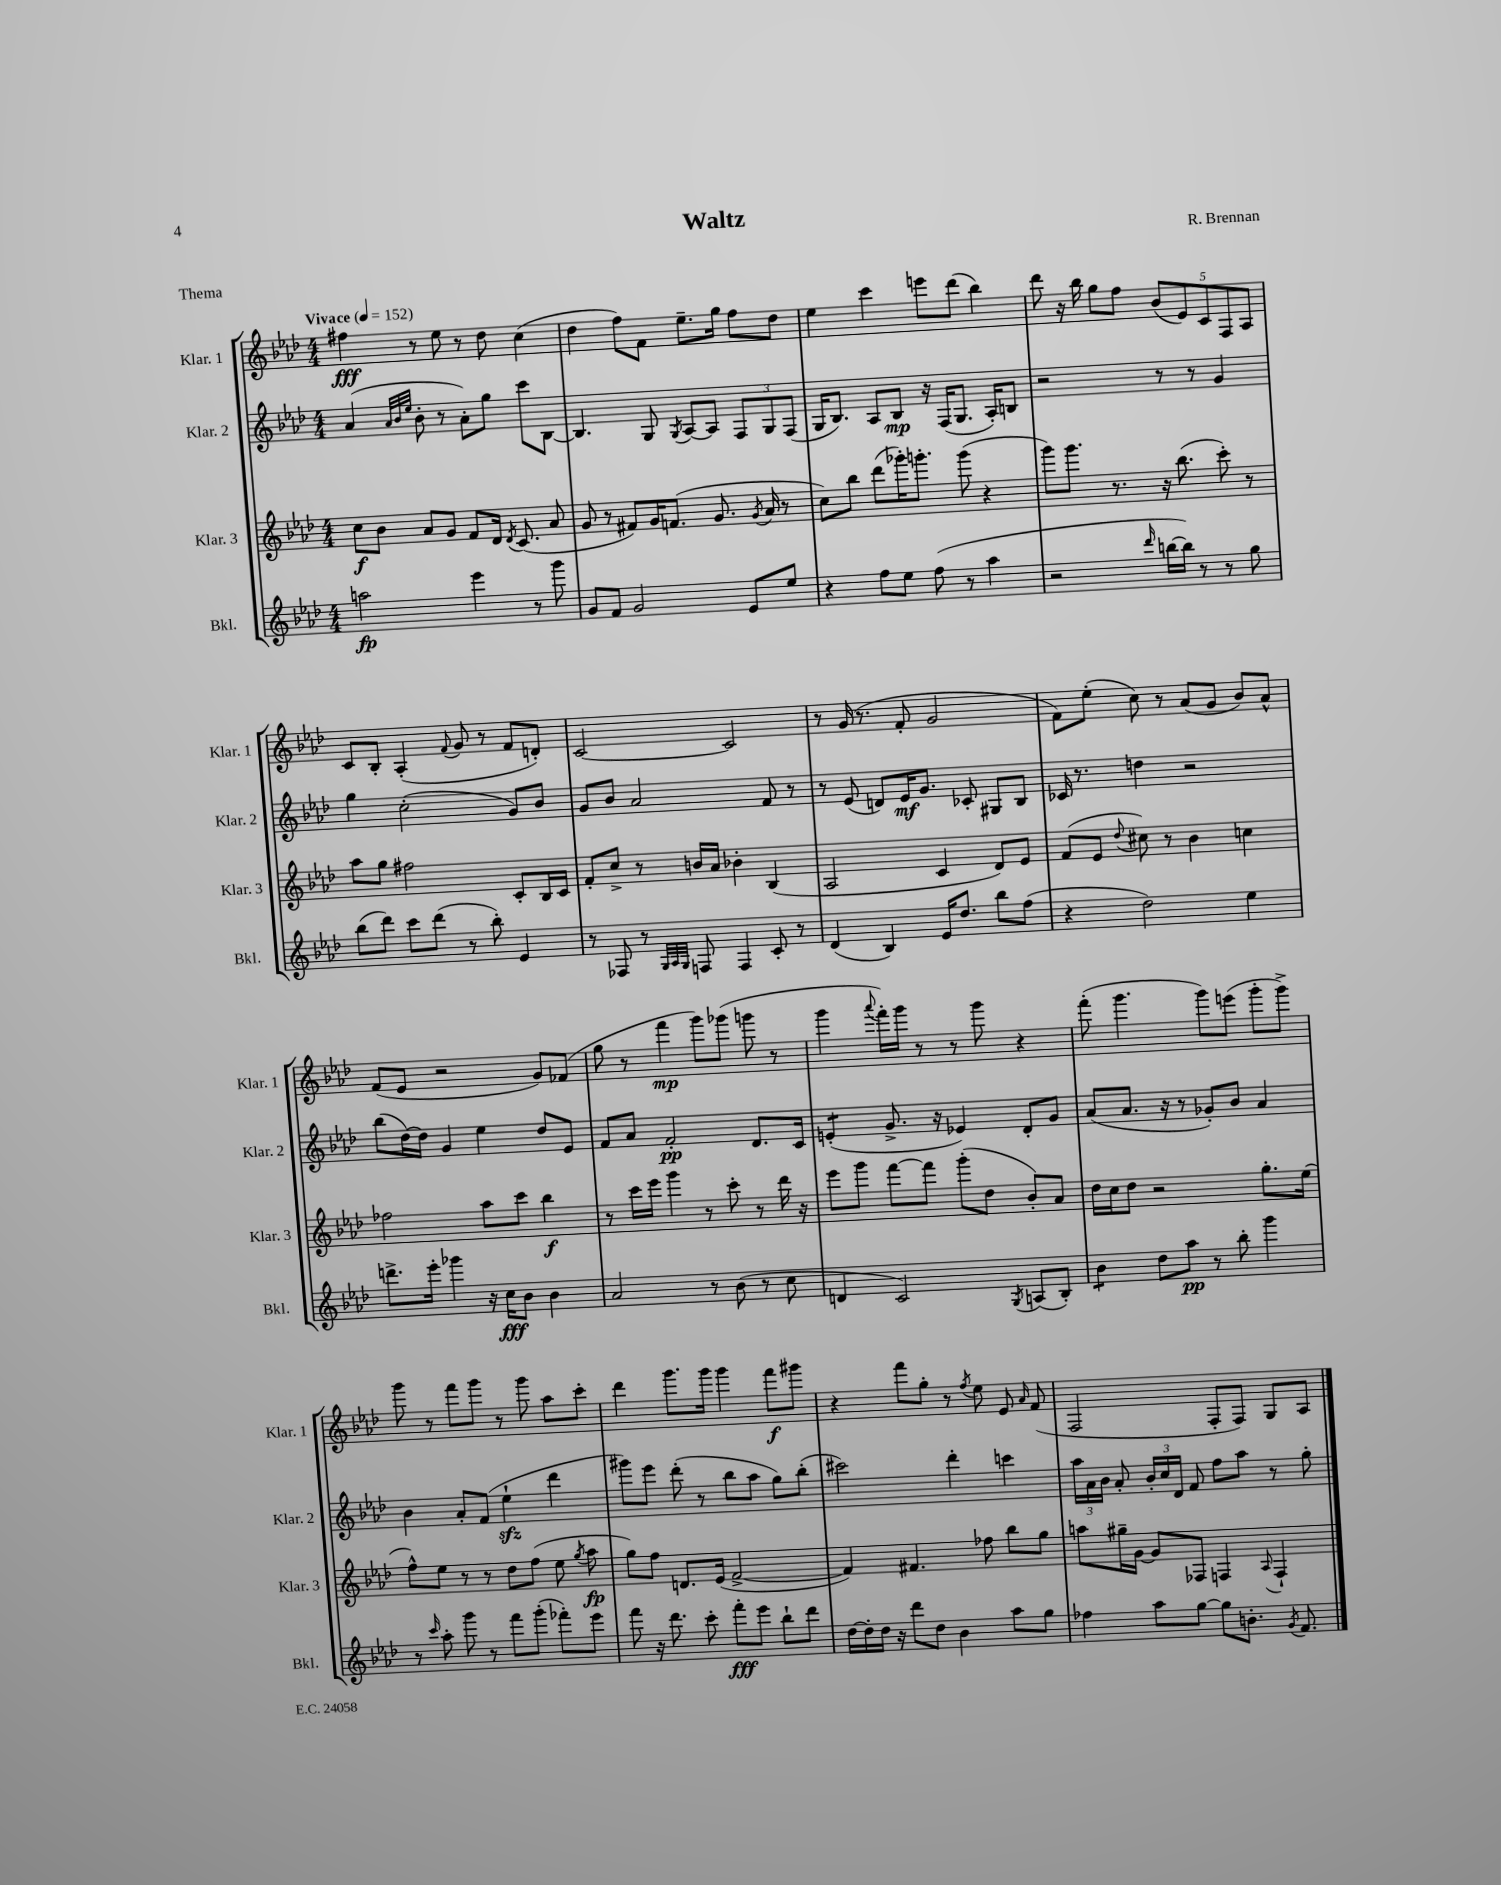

**kern	**kern	**kern	**kern
*staff4	*staff3	*staff2	*staff1
*clefG2	*clefG2	*clefG2	*clefG2
*k[b-e-a-d-]	*k[b-e-a-d-]	*k[b-e-a-d-]	*k[b-e-a-d-]
*M4/4	*M4/4	*M4/4	*M4/4
*MM152	*MM152	*MM152	*MM152
2aa	8cc	(4a-	4ff#
.	8b-	.	.
.	.	32qqa-	.
.	.	32qqb-	.
.	.	32qqee-	.
.	8a-	8b-'	8r
.	8g	8r	8ee-
4eee-	8f	8a-')	8r
.	16d-	8gg	8dd-
.	8qd-	.	.
.	(8.c	.	.
8r	.	8ccc	(4cc
8ggg	8a-	[8B-	.
=	=	=	=
8g	8g	4.B-]	4dd-
8f	8r	.	.
2g	8f#)	.	8ff)
.	16g	8G	8f
.	(8.f	.	.
.	.	8qG	.
.	.	[8A-	8.ee-~
.	8.g	8A-]	.
.	.	.	16gg
8e-	.	12F	8ff
.	8qg	.	.
.	16a-	.	.
.	.	12G	.
8ee-	8r	.	8dd-
.	.	(12F	.
=	=	=	=
4r	8cc)	16G	4ee-
.	.	8.B-)	.
.	8bb-	.	.
8ff	(8ddd-	8A-	4ccc
8ee-	16ggg-')	8B-	.
.	8.ggg'	.	.
(8ff	.	16r	8eee
.	.	(16F	.
8r	(8ggg	8.G	(8ddd-
4aa-	4r	.	4bb-)
.	.	16A-')	.
.	.	8B	.
=	=	=	=
2r	8ggg)	2r	8ddd-
.	8.ggg	.	16r
.	.	.	16bb-
.	.	.	8gg
.	8.r	.	.
.	.	.	8ff
16qqddd-	.	.	.
[16bb	16r	8r	(10b-
16bb])	(8.bb-	.	.
.	.	.	10e-)
8r	.	8r	.
.	.	.	10c
8r	8ccc')	4g	.
.	.	.	10F
8gg	8r	.	.
.	.	.	10A-
=	=	=	=
(8bb-	8aa-	4gg	8c
8ddd-)	8gg	.	8B-'
8ccc	2ff#	(2cc'	(4A-'
(8ddd-	.	.	.
.	.	.	8qqf
8r	.	.	8g
8bb-')	.	.	8r
4e-	8c'	8g)	8f
.	16B-	8b-	8d')
.	16c	.	.
=	=	=	=
8r	8f'	8g	[2c
8F-	8cc^	8b-	.
8r	8r	2a-	.
32qqG	.	.	.
32qqA-	.	.	.
32qqG	.	.	.
8F	16b	.	.
.	16a-	.	.
4F	4b-'	.	2c]
8c'	(4B-	8f	.
8r	.	8r	.
=	=	=	=
(4d-	2A-	8r	8r
.	.	(8e-	(16g
.	.	.	8.r
4B-)	.	8d)	.
.	.	16e-	8f'
.	.	8.g	.
16e-	4c	.	2g
8.dd-	.	.	.
.	.	8c-'	.
8bb-	8d-)	8G#	.
(8ff	8e-	8B-	.
=	=	=	=
4r	(8f	16c-	8f)
.	.	8.r	.
.	8e-	.	(8ee-'
.	8qqdd-	.	.
2dd-)	8cc#)	4dd	8cc)
.	8r	.	8r
.	4b-	2r	(8a-
.	.	.	8g
4ee-	4cc	.	8b-)
.	.	.	8a-^^
=	=	=	=
8.ddd^	2ff-	(8bb-	(8f
.	.	[16dd-)	8e-
16eee-'	.	16dd-]	.
4ggg-	.	4g	2r
16r	8aa-	4ee-	.
16cc	.	.	.
8b-	8ccc	.	.
4b-	4bb-	8dd-	8g)
.	.	8e-	(8f-
=	=	=	=
2a-	8r	8f	8gg
.	16ccc	8a-	8r
.	16eee-	.	.
.	4ggg	2f'	4fff
8r	8r	.	8ggg)
(8b-	8ccc'	.	(8ggg-
8r	8r	8.d-	8ggg
8cc	16ddd-	.	8r
.	16r	16c	.
=	=	=	=
4d	8eee-	(4e'	4ggg
.	8ggg	.	.
.	.	.	8qqaaa-
2c)	[8fff	8.g^	16fff')
.	.	.	16ggg
.	8fff]	.	8r
.	.	16r	.
.	(8ggg'	4e-)	8r
.	8dd-	.	8ggg
8qG	.	.	.
(8A	8b-')	8d-'	4r
8B-')	8a-	8g	.
=	=	=	=
4b-	16dd-	(8a-	(8fff'
.	16cc	.	.
.	8dd-	8.a-	4.ggg
8dd-	2r	.	.
.	.	16r	.
8aa-	.	8r	.
8r	.	8g-')	8ggg)
8bb-'	.	8b-	(8eee
4ggg	8.gg'	4a-	8ggg'
.	.	.	8ggg^)
.	(16ee-	.	.
=	=	=	=
8r	8ff^^)	4b-	8ggg
16qqccc	.	.	.
8aa-'	8ee-	.	8r
8ggg	8r	8a-'	8fff
8r	8r	(8f	8ggg
8fff	8dd-	4ee-`	8r
(8ggg'	(8ff	.	8ggg
8fff-')	8ee-	4ddd-	8aa-
.	8qgg	.	.
8eee-	8aa-	.	8ccc'
=	=	=	=
8fff	8gg)	8ggg#)	4ddd-
16r	8ff	8eee-	.
8.ddd-	.	.	.
.	8.d	(8ddd-'	8.ggg
8ccc'	.	8r	.
.	(16e-	.	16ggg
8fff'	[2f^	8bb-	4ggg
8eee-	.	8aa-	.
8bb-`	.	8gg)	8fff
8ddd-	.	(8bb-'	8ggg#
=	=	=	=
[16dd-	4f])	2ccc#)	4r
16dd-']	.	.	.
16dd-	.	.	.
16r	.	.	.
8ddd-	4.f#	.	8fff
8dd-	.	.	8gg'
4b-	.	4ddd-'	8r
.	.	.	8qff
.	8ff-	.	8ee-
8aa-	8bb-	4ccc	8e-
.	.	.	16qqa-
8gg	8gg	.	(8f
=	=	=	=
4ff-	8aa	24aa-	2F
.	.	24a-	.
.	.	24b-	.
.	16gg#~	8a-'	.
.	[16g	.	.
8aa-	8g]	24b-'	.
.	.	24cc	.
.	.	24d-	.
[8gg	8F-	8f	.
8gg]	4F	8ff	8F'
8.b'	.	8aa-	8F)
.	8qqA-	.	.
.	4F`	8r	8G
8qg	.	.	.
8.f	.	.	.
.	.	8gg'	8A-
==	==	==	==
*-	*-	*-	*-
